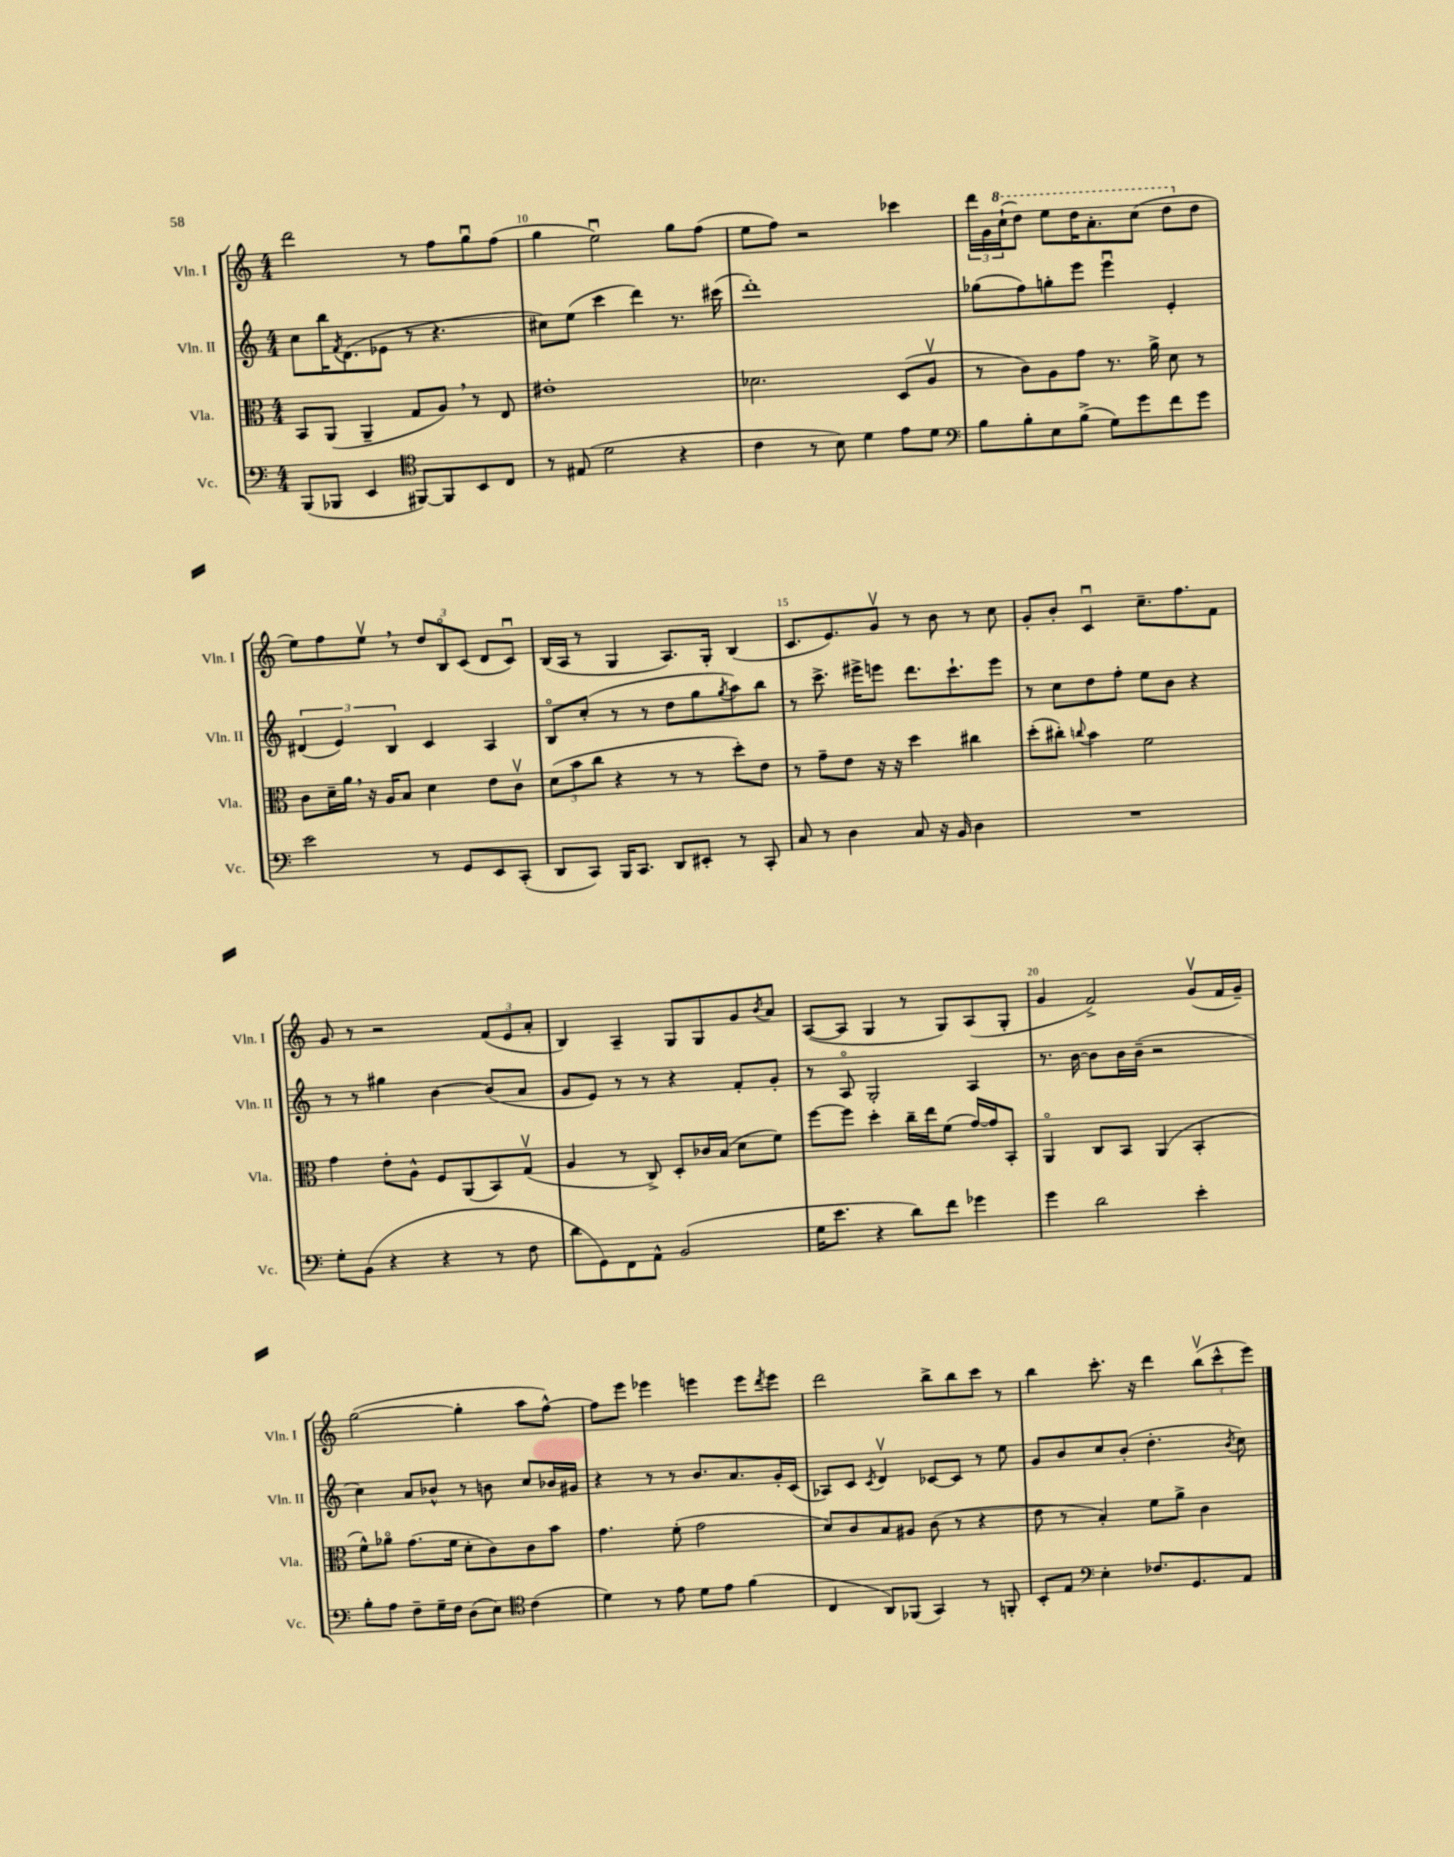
<<
\new StaffGroup <<
\new Staff = "s0" \with { instrumentName = "Vln. I" shortInstrumentName = "Vln. I" } {
    \clef treble \key c \major \numericTimeSignature \time 4/4
    d'''2 r8 f''8 g''8\downbow f''8( |
    g''4 e''2\downbow) g''8 f''8( |
    e''8 f''8) r2 ces'''4 |
    \tuplet 3/2 { d'''16 g'16 \ottava #1 c'''16-!( } d'''8) e'''8 d'''16 a''8.-. c'''8( d'''8 \ottava #0 d''8 |
    e''8) f''8 e''8\upbow \breathe r8 \tuplet 3/2 { d''8 b8\flageolet c'8( } d'8 c'8\downbow) |
    b16( a16 r8 g4 a8.) g16-. b4( |
    c'8. e'8.) g'8\upbow r8 b'8 r8 c''8 |
    g'8-. b'8-. c'4\downbow c''8.-- f''8. f'8 |
    g'8 r8 r2 \tuplet 3/2 { f'8( e'8 a'8-. } |
    b4) a4-- g8 g8 g'8 \acciaccatura { b'8 } a'8 |
    a8~( a8 g4 r8 g8) a8( g8-. |
    g'4 f'2->) g'8\upbow( f'16 g'16--) |
    g''2~( g''4-. a''8 f''8~-^) |
    f''8 e'''8 ees'''4 e'''4 e'''8 \acciaccatura { d'''8 } e'''8 |
    d'''2 b''8-> b''8 c'''8 r8 |
    b''4 c'''8.-. r16 d'''4 \tuplet 3/2 { b''8\upbow( c'''8-^ e'''8) } \bar "|." |
}
\new Staff = "s1" \with { instrumentName = "Vln. II" shortInstrumentName = "Vln. II" } {
    \clef treble \key c \major \numericTimeSignature \time 4/4
    c''8 b''16 \acciaccatura { f'8 } d'8.( ees'8 r8 r4. |
    cis''8) e''8( c'''4 d'''4) r8. cis'''16( |
    d'''1-.) |
    ges''8( f''8) g''8-. e'''8 e'''4\downbow e'4-. |
    \tuplet 3/2 { dis'4( e'4) b4 } c'4 a4 |
    b8\flageolet c''8-.( r8 r8 d''8 g''8 \acciaccatura { g''8 } a''8) b''8 |
    r8 c'''8.-> eis'''16-> e'''8 d'''8. c'''8.-! e'''8 |
    r8 c''8 d''8 f''8-. e''8 b'8 r4 |
    r8 r8 gis''4 b'4~ b'8( a'8 |
    g'8 e'8) r8 r8 r4 f'8-. g'8-. |
    r8 a8\flageolet g2-. a4 |
    r8. b'16~ b'8 b'16 b'16--( r2 |
    c''4) a'8 bes'8-^ r8 b'8 c''8 bes'16 gis'16 |
    r4 r8 r8 b'8. a'8. g'16-. c'16( |
    aes8) c'8 \acciaccatura { c'8 } d'4\upbow ces'8~ ces'8 r8 e''8 |
    g'8 b'8 c''8 b'8-.( d''4.-. \acciaccatura { b'8 } c''8) \bar "|." |
}
\new Staff = "s2" \with { instrumentName = "Vla." shortInstrumentName = "Vla." } {
    \clef alto \key c \major \numericTimeSignature \time 4/4
    b,8 a,8( a,4-- g8 a8) \breathe r8 e8 |
    eis'1-. |
    des'2. d8( a8\upbow |
    r8 c'8) a8 g'8 r8. a'16-> d'8 r8 |
    c'8 d'16-- a'16 \breathe r16 a16 b8 d'4 e'8 c'8\upbow |
    \tuplet 3/2 { d'8( b'8 c''8 } r4 r8 r8 d''8-.) e'8 |
    r8 g'8-- e'8 r16 r16 d''4 cis''4 |
    d''8-.( cis''8-.) \appoggiatura { c''8 } b'4 f'2 |
    g'4 e'8-. a8-^ f8 a,8( b,8) g8\upbow( |
    a4 r8 c8->) d8-. ces'16 b16( d'8 f'8) |
    f''8~ f''8 d''4-. c''16-- e''16 f'8( g'16~) g'16 b,8-. |
    a,4\flageolet c8 b,8 a,4( b,4-. |
    f'8-^) aes'8\flageolet g'8.( f'16 d'8-. c'8) c'8 b'8 |
    g'4. f'8-.( g'2 |
    d'8) c'8 b8 ais8 c'8( r8 r4 |
    e'8 r8 b4-.) f'8 a'8-> c'4 \bar "|." |
}
\new Staff = "s3" \with { instrumentName = "Vc." shortInstrumentName = "Vc." } {
    \clef bass \key c \major \numericTimeSignature \time 4/4
    b,,8( bes,,8 e,4 \clef tenor fis,8~) fis,8 b,8 c8 |
    r8 eis8( d'2 r4 |
    c'4 r8 b8) d'4 e'8 d'8 |
    \clef bass b8 b8-. e8 b8->( g8) g'8 f'8 g'8 |
    e'2 r8 g,8 e,8 c,8-.( |
    d,8 c,8) b,,16 c,8. d,8 eis,8-. r8 c,8-. |
    c8 r8 d4 c8 r16 b,16 d4 |
    R1 |
    g8-. b,8( r4 r4 r8 f8 |
    d'8 g,8) f,8 a,8-^ b,2( |
    g16 e'8. r4 d'8) f'8 ges'4 |
    g'4 d'2 e'4-. |
    b8-. a8 f8-- g16-- f16 d8( e8) \clef tenor c'4( |
    d'4) r8 e'8 d'8 e'8 f'4( |
    c4 a,8) fes,8( g,4) r8 f,8-. |
    b,8-. e8 \clef bass e4-. fes8. g,8. a,8 \bar "|." |
}
>>
>>
\layout { \context { \Score currentBarNumber = #9 \override BarNumber.break-visibility = ##(#f #t #t) barNumberVisibility = #(every-nth-bar-number-visible 5) } }
